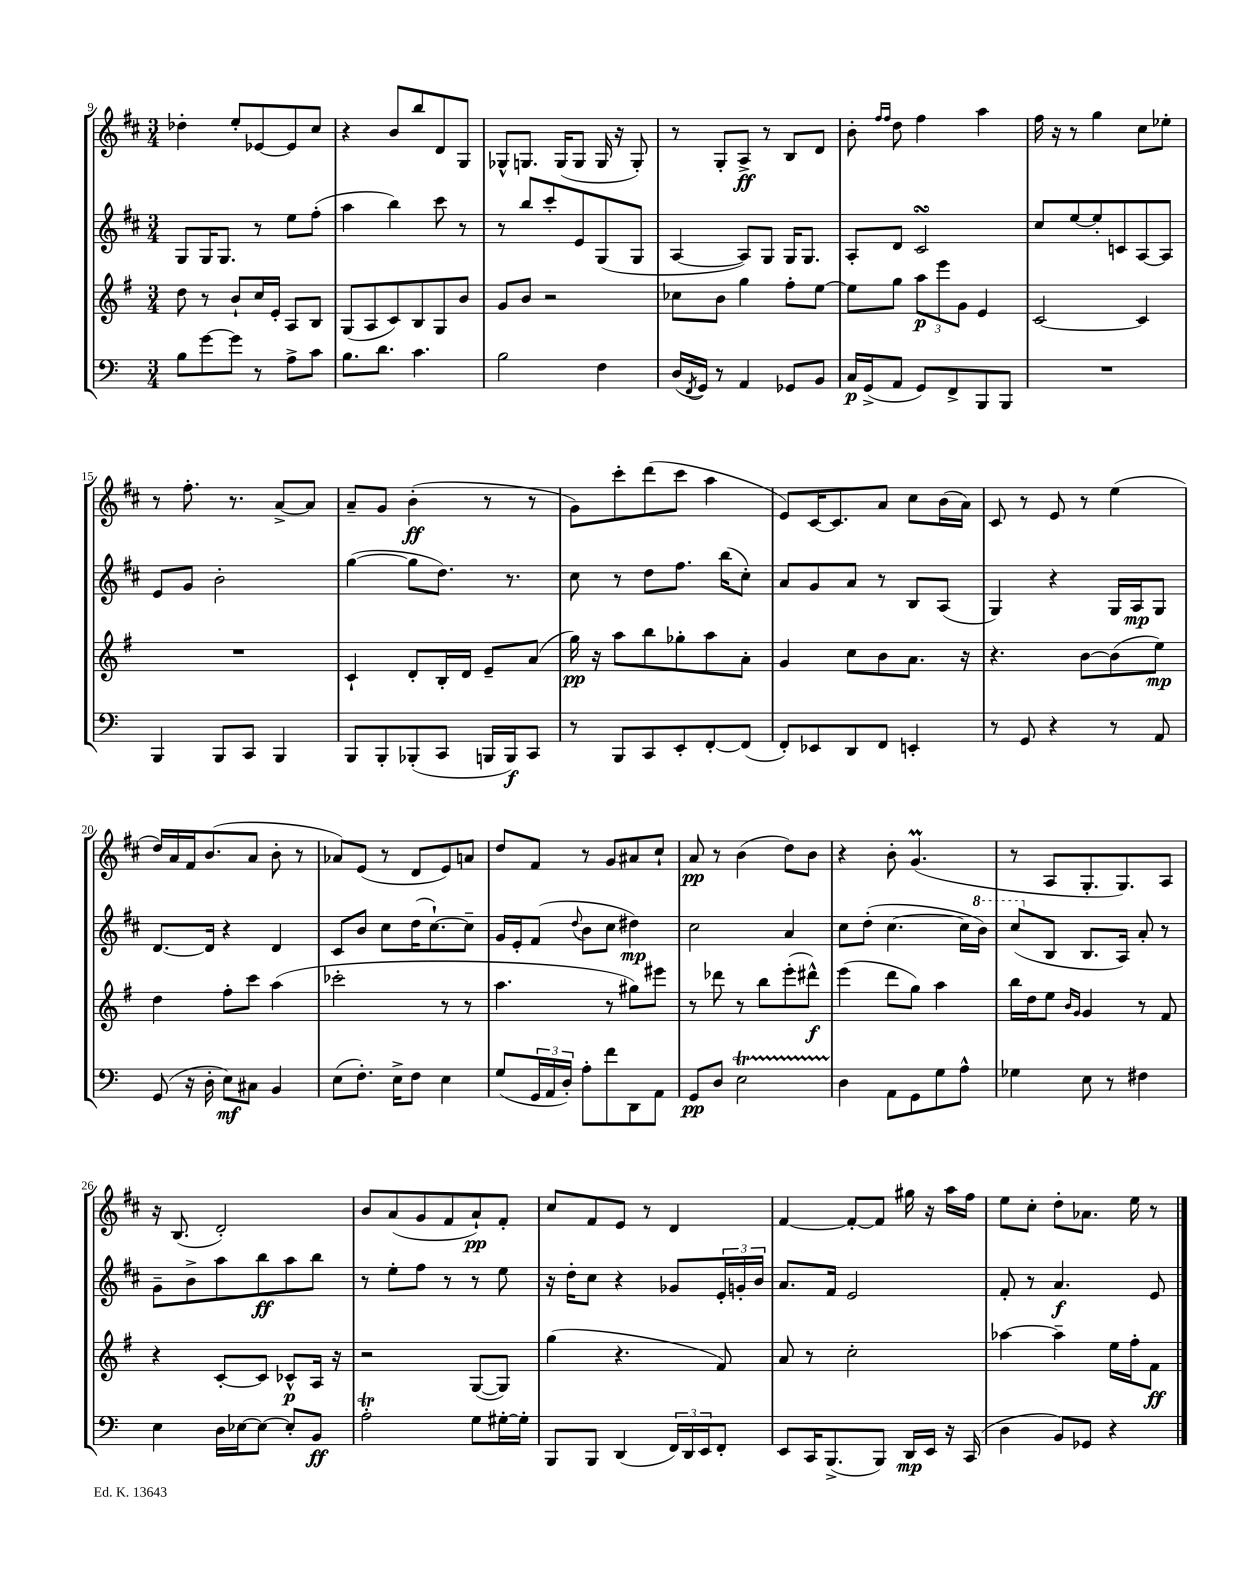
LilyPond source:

<<
\new StaffGroup <<
\new Staff = "s0" {
    \clef treble \key d \major \numericTimeSignature \time 3/4
    des''4-. e''8-. ees'8~ ees'8 cis''8 |
    r4 b'8 b''8 d'8 g8 |
    ges8-^ g8. g16( g8 g16 r16 g8-.) |
    r8 g8-. a8->\ff r8 b8 d'8 |
    b'8-. \grace { fis''16 fis''16 } d''8 fis''4 a''4 |
    fis''16 r16 r8 g''4 cis''8 ees''8-. |
    r8 fis''8.-. r8. a'8~-> a'8 |
    a'8-- g'8 b'4-.\ff( r8 r8 |
    g'8) cis'''8-. d'''8( cis'''8 a''4 |
    e'8) cis'16~ cis'8. a'8 cis''8 b'16( a'16) |
    cis'8 r8 e'8 r8 e''4( |
    d''16) a'16 fis'16 b'8.( a'8 b'8-. r8 |
    aes'8) e'8( r8 d'8 e'8) a'8 |
    d''8 fis'8 r8 g'8 ais'8 cis''8-! |
    a'8\pp r8 b'4( d''8) b'8 |
    r4 b'8-. g'4.\prall( |
    r8 a8 g8.-. g8.) a8 |
    r16 b8.( d'2-.) |
    b'8 a'8( g'8 fis'8 a'8-!\pp) fis'8-. |
    cis''8 fis'8 e'8 r8 d'4 |
    fis'4~ fis'8~-. fis'8 gis''16 r16 a''16 fis''16 |
    e''8 cis''8-. d''8-. aes'8. e''16 r8 \bar "|." |
}
\new Staff = "s1" {
    \clef treble \key d \major \numericTimeSignature \time 3/4
    g8 g16 g8. r8 e''8 fis''8-.( |
    a''4 b''4) cis'''8 r8 |
    r8 b''8 cis'''8-. e'8 g8( g8 |
    a4~ a8) g8 g16 g8. |
    a8-. d'8 cis'2\turn |
    cis''8 e''8~ e''8-. c'8 a8~ a8 |
    e'8 g'8 b'2-. |
    g''4~( g''8 d''8.) r8. |
    cis''8 r8 d''8 fis''8. b''16( cis''8-.) |
    a'8 g'8 a'8 r8 b8 a8( |
    g4) r4 g16 a16\mp g8 |
    d'8.~ d'16 r4 d'4 |
    cis'8 b'8 cis''8 d''16( cis''8.~-!) cis''8-- |
    g'16 e'16-. fis'8( \appoggiatura { d''8 } b'8 cis''8 dis''4\mp) |
    cis''2 a'4 |
    cis''8 d''8-.( cis''4.~ cis''16 \ottava #1 b''16) |
    cis'''8( \ottava #0 b8 b8. a16) a'8-. r8 |
    g'8-- b'8-> a''8 b''8\ff a''8 b''8 |
    r8 e''8-. fis''8 r8 r8 e''8 |
    r16 d''16-. cis''8 r4 ges'8 \tuplet 3/2 { e'16-. g'16-. b'16 } |
    a'8. fis'16 e'2 |
    fis'8-. r8 a'4.\f e'8 \bar "|." |
}
\new Staff = "s2" {
    \clef treble \key g \major \numericTimeSignature \time 3/4
    d''8 r8 b'8-! c''16 e'16-. a8 b8 |
    g8( a8 c'8) b8 g8 b'8 |
    g'8 b'8 r2 |
    ces''8 b'8 g''4 fis''8-. e''8~ |
    e''8 g''8 \tuplet 3/2 { a''8\p e'''8 g'8 } e'4 |
    c'2~ c'4 |
    R2. |
    c'4-! d'8-. b16-. d'16 e'8-- a'8( |
    g''16\pp) r16 a''8 b''8 ges''8-. a''8 a'8-. |
    g'4 c''8 b'8 a'8. r16 |
    r4. b'8~ b'8( e''8\mp) |
    d''4 fis''8-. c'''8 a''4( |
    ces'''2-. r8 r8 |
    a''4. r8 gis''8) eis'''8 |
    r8 des'''8 r8 b''8 e'''8-.( dis'''8-^\f) |
    e'''4( d'''8 g''8) a''4 |
    b''16 d''16 e''8 \grace { b'16 g'16 } g'4 r8 fis'8 |
    r4 c'8~-. c'8 ces'8-^\p a16 r16 |
    r2 g8~( g8) |
    g''4( r4. fis'8) |
    a'8 r8 c''2-. |
    aes''4~ aes''4-- e''16 fis''16-. fis'8\ff \bar "|." |
}
\new Staff = "s3" {
    \clef bass \key c \major \numericTimeSignature \time 3/4
    b8 g'8~ g'8 r8 a8-> c'8 |
    b8. d'8. c'4. |
    b2 f4 |
    d16( \acciaccatura { f,8 } g,16) r8 a,4 ges,8 b,8 |
    c16\p g,16->( a,8 g,8) f,8-> b,,8 b,,8 |
    R2. |
    b,,4 b,,8 c,8 b,,4 |
    b,,8 b,,8-. bes,,8-.( c,8 b,,16 b,,16\f) c,8 |
    r8 b,,8 c,8 e,8-. f,8~-. f,8( |
    f,8-.) ees,8 d,8 f,8 e,4-. |
    r8 g,8 r4 r8 a,8 |
    g,8( r16 d16-. e8\mf) cis8 b,4 |
    e8( f8.-.) e16-> f8 e4 |
    g8( \tuplet 3/2 { g,16 a,16 d16-.) } a8-. f'8 d,8 a,8 |
    g,8\pp d8 e2\startTrillSpan |
    d4\stopTrillSpan a,8 g,8 g8 a8-^ |
    ges4 e8 r8 fis4 |
    e4 d16 ees16~ ees8~ ees8-. b,8\ff |
    a2-.\trill g8 gis16~-. gis16-. |
    b,,8 b,,8 d,4( \tuplet 3/2 { f,16) d,16 e,16 } f,8-. |
    e,8 c,16 b,,8.->( b,,8) d,16\mp e,16 r16 c,16( |
    d4 b,8) ges,8 r4 \bar "|." |
}
>>
>>
\layout { \context { \Score currentBarNumber = #9 } }
